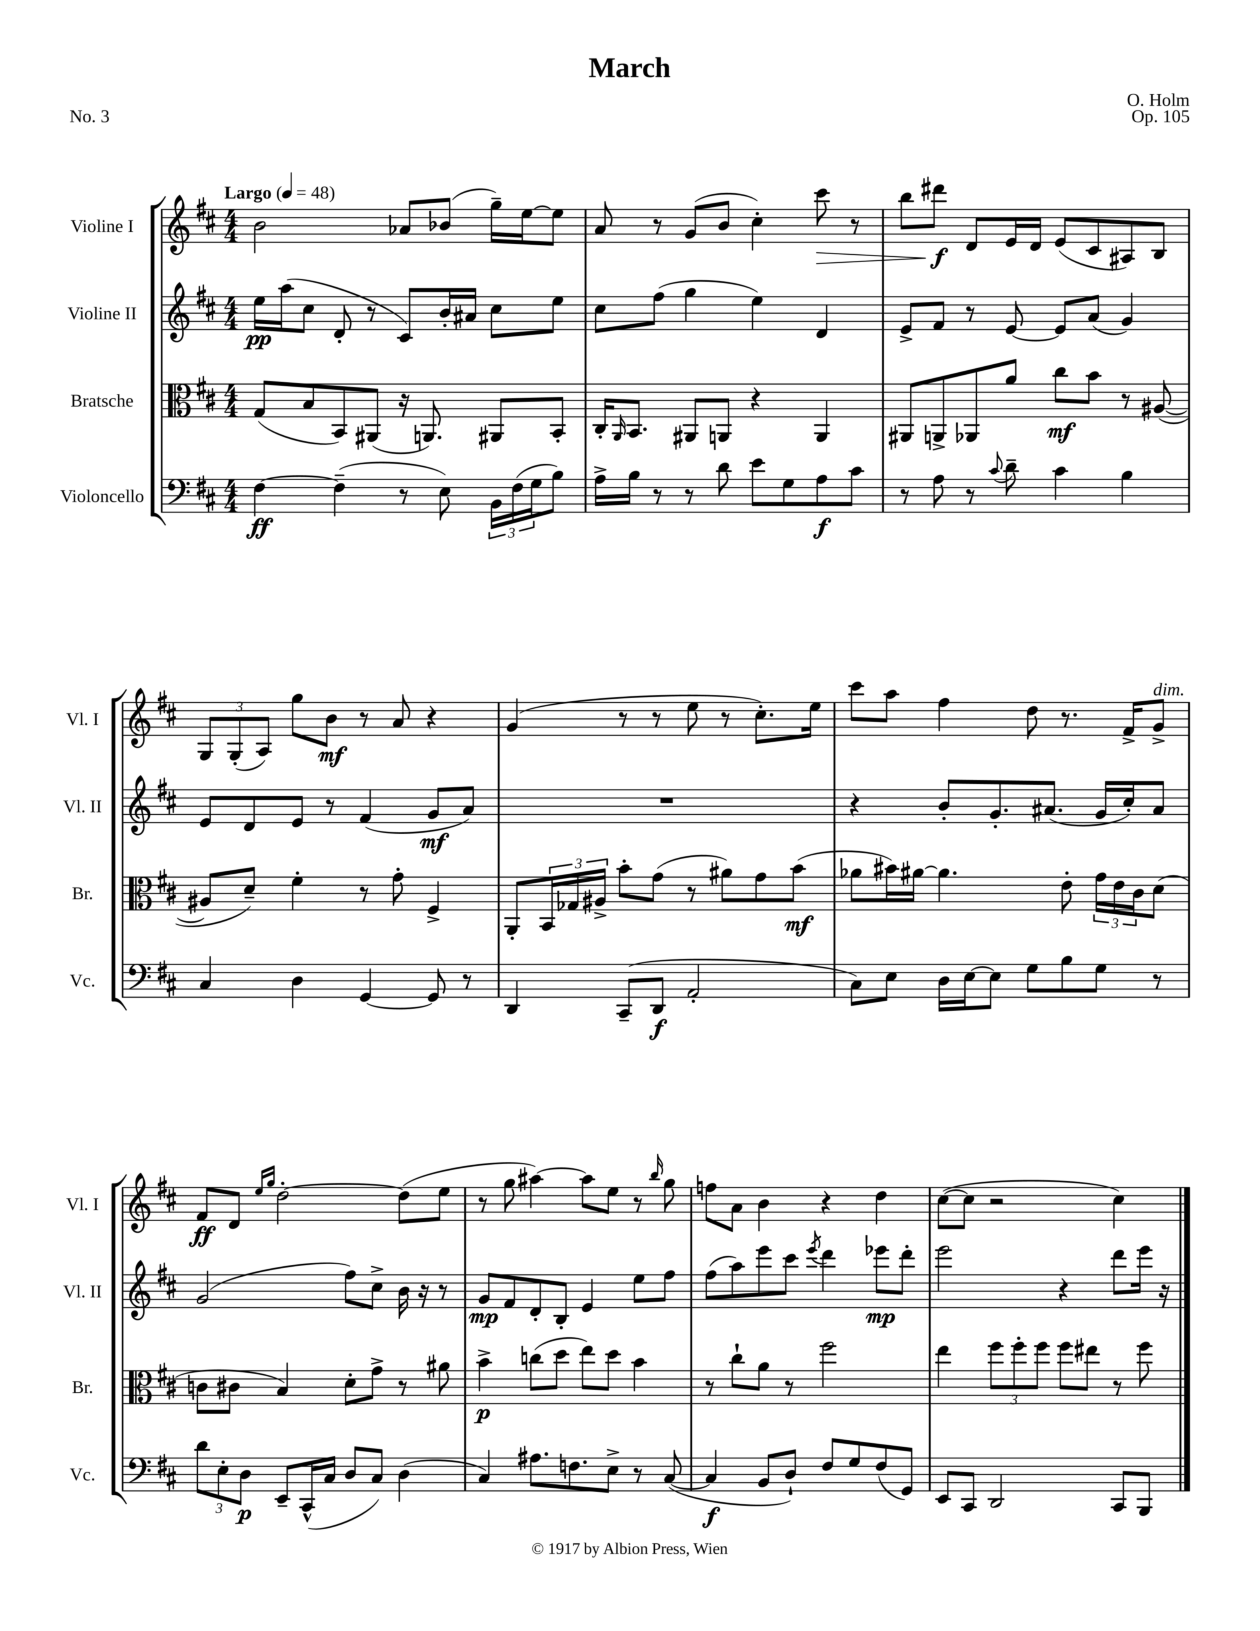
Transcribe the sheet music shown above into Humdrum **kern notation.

**kern	**kern	**kern	**kern
*staff4	*staff3	*staff2	*staff1
*clefF4	*clefC3	*clefG2	*clefG2
*k[f#c#]	*k[f#c#]	*k[f#c#]	*k[f#c#]
*M4/4	*M4/4	*M4/4	*M4/4
*MM48	*MM48	*MM48	*MM48
[4F#\	(8G/L	16ee\LL	2b\
.	.	(16aa\J	.
.	8B/	8cc#\J	.
(4F#~\]	8BB/)	8d'/	.
.	(8AA#/J	8r	.
8r	16r	8c#/L)	8a-/L
.	8.AA/)	.	.
8E\)	.	16b'/L	(8b-/J
.	.	16a#/JJ	.
24BB\LL	8AA#/L	8cc#\L	16gg~\LL)
(24F#\	.	.	.
.	.	.	[16ee\J
24G\J	.	.	.
8B\J)	8BB'/J	8ee\J	8ee\]J
=	=	=	=
16A^\LL	16C#'/LK	8cc#\L	8a/
.	16qqAA/	.	.
16B\JJ	8.BB/J	.	.
8r	.	(8ff#\J	8r
8r	8AA#/L	4gg\	(8g/L
8d\	8AA/J	.	8b/J
8e\L	4r	4ee\)	4cc#'\)
8G\	.	.	.
8A\	4AA/	4d/	8ccc#\
8c#\J	.	.	8r
=	=	=	=
8r	8AA#/L	8e^/L	8bb\L
8A\	8AA^/	8f#/J	8ddd#\J
8r	8AA-/	8r	8d/L
8qqc#/	.	.	.
8d~\	8a/J	[8e/	16e/L
.	.	.	16d/JJ
4c#\	8cc#\L	8e/]L	(8e/L
.	8b\J	(8a/J	8c#/
4B\	8r	4g/)	8A#/)
.	([8A#/	.	8B/J
=	=	=	=
4C#/	8A#/]L	8e/L	12G/L
.	.	.	(12G'/
.	8d~/J)	8d/	.
.	.	.	12A/J)
4D\	4f#'\	8e/J	8gg\L
.	.	8r	8b\J
[4GG/	8r	(4f#/	8r
.	8g'\	.	8a/
8GG/]	4F#^/	8g/L	4r
8r	.	8a/J)	.
=	=	=	=
4DD/	8AA'/L	1r	(4g/
.	24BB/L	.	.
.	24G-/	.	.
.	24A#^/JJ	.	.
(8CC#~/L	8b'\L	.	8r
8DD/J	(8g\J	.	8r
2AA'/	8r	.	8ee\
.	8a#\L)	.	8r
.	8g\	.	8.cc#'\L)
.	(8b\J	.	.
.	.	.	16ee\Jk
=	=	=	=
8C#\L)	8a-\L	4r	8ccc#\L
8E\J	16b#\L)	.	8aa\J
.	[16a#\JJ	.	.
16D\LL	4.a#\]	8b'/L	4ff#\
[16E\J	.	.	.
8E\]J	.	8.g'/	.
8G\L	.	.	8dd\
.	.	(8.a#/J	.
8B\	8e'\	.	8.r
8G\J	24g\LL	16g/LL	.
.	24e\	.	.
.	.	16cc#'/J)	16f#^/LK
.	24c#\J	.	.
8r	(8d\J	8a#/J	8g^/J
=	=	=	=
12d\L	8c\L	(2g/	8f#/L
12E'\	.	.	.
.	8c#\J	.	8d/J
12D\J	.	.	.
.	.	.	16qqee/LL
.	.	.	16qqgg/JJ
8EE~/L	4B/)	.	[2dd'\
(16CC#^^/L	.	.	.
16C#/JJ	.	.	.
8D/L	8d'\L	8ff#\L)	.
8C#/J)	8g^\J	8cc#^\J	.
(4D\	8r	16b\	(8dd\]L
.	.	16r	.
.	8a#\	8r	8ee\J
=	=	=	=
4C#/)	4b^\	8g/L	8r
.	.	8f#/	8gg\
8.A#\L	(8cc\L	8d'/	[4aa#\)
.	8dd\J	8B'/J	.
8.F\	.	.	.
.	8ee\L)	4e/	8aa#\]L
8E^\J	8dd\J	.	8ee\J
8r	4b\	8ee\L	8r
.	.	.	16qqbb/
([8C#/	.	8ff#\J	8gg\
=	=	=	=
4C#/]	8r	(8ff#\L	8ff\L
.	8cc#`\L	8aa\)	8a\J
8BB/L	8a\J	8eee\	4b\
8D`/J)	8r	8ccc#\J	.
.	.	8qeee/	.
8F#/L	2ff#\	4ddd\	4r
8G/	.	.	.
(8F#/	.	8eee-\L	4dd\
8GG/J)	.	8ddd'\J	.
=	=	=	=
8EE/L	4ee\	2eee\	([8cc#\L
8CC#/J	.	.	8cc#\]J
2DD/	12ff#\L	.	2r
.	12ff#'\	.	.
.	12ff#\J	.	.
.	8ff#\L	4r	.
.	8ee#\J	.	.
8CC#/L	8r	8ddd\L	4cc#\)
8BBB/J	8ff#\	16eee\Jk	.
.	.	16r	.
==	==	==	==
*-	*-	*-	*-
